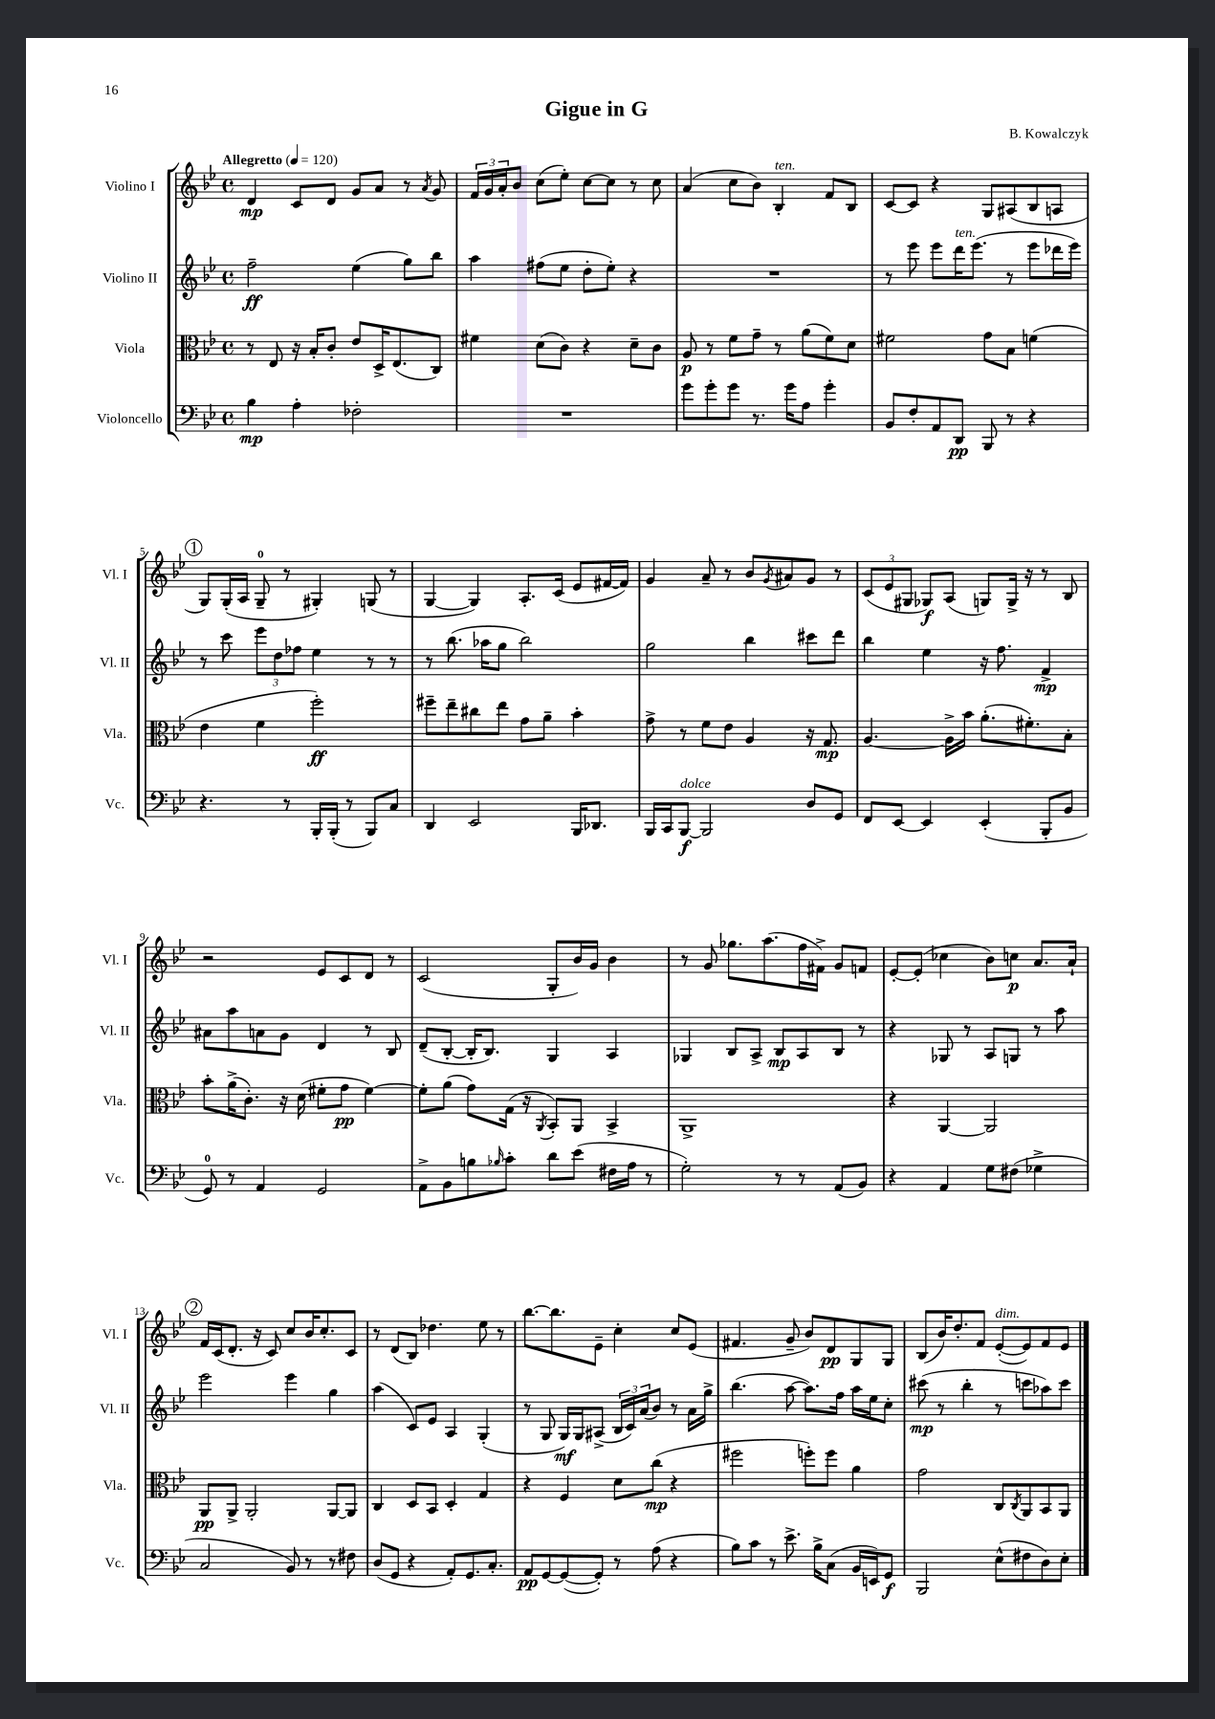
\header { title = "Gigue in G" composer = "B. Kowalczyk" }
<<
\new StaffGroup <<
\new Staff = "s0" \with { instrumentName = "Violino I" shortInstrumentName = "Vl. I" } {
    \clef treble \key bes \major \defaultTimeSignature \time 4/4 \tempo "Allegretto" 4 = 120
    d'4\mp c'8 d'8 g'8 a'8 r8 \acciaccatura { a'8 } g'8 |
    \tuplet 3/2 { f'16 g'16 a'16-. } bes'8 c''8( ees''8-.) c''8~ c''8 r8 c''8 |
    a'4( c''8 bes'8) bes4-.^\markup { \italic "ten." } f'8 bes8 |
    c'8~ c'8 r4 g8 ais8( bes8 a8 |
    \mark \markup { \circle "1" } g8) g16-.( a16 g8-0-- r8 gis4-.) g8( r8 |
    g4~ g4) a8.-. c'16( ees'8 fis'16~ fis'16) |
    g'4 a'8-- r8 bes'8 \acciaccatura { g'8 } ais'8 g'8 r8 |
    \tuplet 3/2 { c'8( ees'8 gis8 } ges8\f) a8( g8) g16-> r16 r8 bes8 |
    r2 ees'8 c'8 d'8 r8 |
    c'2( g8-. bes'16) g'16 bes'4 |
    r8 g'8 ges''8. a''8.( f''16 fis'16->) g'8 f'8 |
    ees'8~-. ees'8-.( ces''4 bes'8) c''8\p a'8. a'16-! |
    \mark \markup { \circle "2" } f'16 c'16( d'8.-. r16 c'8) c''8 bes'16 c''8.-. c'8 |
    r8 d'8( bes8) des''4. ees''8 r8 |
    bes''8.~ bes''8. ees'8-- c''4-. c''8 ees'8( |
    fis'4. g'8-- bes'8) d'8\pp g8 g8 |
    bes8( bes'16) d''8.-. f'8 ees'8~-.^\markup { \italic "dim." }( ees'8) f'8 ees'8 \bar "|." |
}
\new Staff = "s1" \with { instrumentName = "Violino II" shortInstrumentName = "Vl. II" } {
    \clef treble \key bes \major \defaultTimeSignature \time 4/4
    f''2--\ff ees''4( g''8) bes''8 |
    a''4 fis''8( ees''8 d''8-. ees''8-.) r4 |
    R1 |
    r8 ees'''8 ees'''8 d'''16^\markup { \italic "ten." } ees'''8.( r8 ees'''8 des'''16 ees'''16) |
    \mark \markup { \circle "1" } r8 c'''8 \tuplet 3/2 { ees'''8 d''8 fes''8 } ees''4 r8 r8 |
    r8 bes''8.( aes''16 g''8 bes''2) |
    g''2 bes''4 cis'''8 d'''8 |
    bes''4 ees''4 r16 f''8. f'4->\mp |
    ais'8 a''8 a'8 g'8 d'4 r8 bes8 |
    d'8--( bes8~-. bes16-. bes8.) g4 a4 |
    ges4 bes8 a8-> bes8\mp a8 bes8 r8 |
    r4 ges8 r8 a8 g8 r8 a''8 |
    \mark \markup { \circle "2" } ees'''2 ees'''4 g''4 |
    a''4( c'8) ees'8 a4 g4-.( |
    r8 g8 g16\mf) g16 ais8->( \tuplet 3/2 { bes16 c'16) a'16( } bes'8) r8 a'16 g''16-> |
    bes''4.( a''8~ a''8.) f''16 a''16 ees''16 c''8-. |
    cis'''8\mp( r8 bes''4-. r8 c'''8 aes''8) c'''8 \bar "|." |
}
\new Staff = "s2" \with { instrumentName = "Viola" shortInstrumentName = "Vla." } {
    \clef alto \key bes \major \defaultTimeSignature \time 4/4
    r8 ees8 r16 bes16-. c'8-. ees'8 d16-> ees8.( c8) |
    fis'4 d'8( c'8) r4 d'8-- c'8 |
    a8\p r8 f'8 g'8-- r8 a'8( f'8) d'8 |
    fis'2 g'8 bes8 f'4( |
    \mark \markup { \circle "1" } ees'4 f'4 f''2-.\ff) |
    fis''8-- ees''8-- cis''8 ees''8 g'8 a'8-- bes'4-. |
    g'8-> r8 f'8 ees'8 a4 r16 g8.\mp |
    a4.~ a16-> bes'16 a'8.-.( fis'8.-.) bes8-. |
    bes'8-. a'16->( c'8.-.) r16 d'16( fis'8-. g'8\pp fis'4~) |
    fis'8-. a'8( g'8) g16( r16 \acciaccatura { a,8 } bes,8-.) a,8 bes,4-> |
    a,1-> |
    r4 a,4~ a,2 |
    \mark \markup { \circle "2" } a,8\pp a,8-> a,2-. a,8~ a,8 |
    c4 d8 bes,8 d4-. g4 |
    r4 f4 d'8 c''8\mp( r4 |
    fis''2 f''8-.) f''8 a'4 |
    g'2 c8 \acciaccatura { c8 } a,8 bes,8 a,8 \bar "|." |
}
\new Staff = "s3" \with { instrumentName = "Violoncello" shortInstrumentName = "Vc." } {
    \clef bass \key bes \major \defaultTimeSignature \time 4/4
    bes4\mp a4-. fes2-. |
    R1 |
    g'8 g'8-. g'8 r8. g'16 a8 g'4-. |
    bes,8 f8-. a,8 d,8\pp bes,,8 r8 r4 |
    \mark \markup { \circle "1" } r4. r8 bes,,16-. bes,,16-.( r8 bes,,8) c8 |
    d,4 ees,2 bes,,16 des,8. |
    bes,,16 c,16 bes,,8~\f^\markup { \italic "dolce" } bes,,2 d8 g,8 |
    f,8 ees,8~ ees,4 ees,4-.( bes,,8-. bes,8 |
    g,8-0) r8 a,4 g,2 |
    a,8-> bes,8 b8 \grace { bes16 } c'8-. d'8 ees'8( fis16 a16 r8 |
    g2-.) r8 r8 a,8( bes,8) |
    r4 a,4 g8 fis8( ges4-> |
    \mark \markup { \circle "2" } c2 bes,8) r8 r8 fis8 |
    d8( g,8 r4 a,8-.) g,8. c8.-. |
    a,8\pp g,8~ g,8~( g,8-.) r8 a8( r4 |
    bes8) c'8 r8 ees'8.-> bes16-> c8( bes,16 e,16) g,8\f |
    bes,,2 ees8-^( fis8 d8) ees8-. \bar "|." |
}
>>
>>
